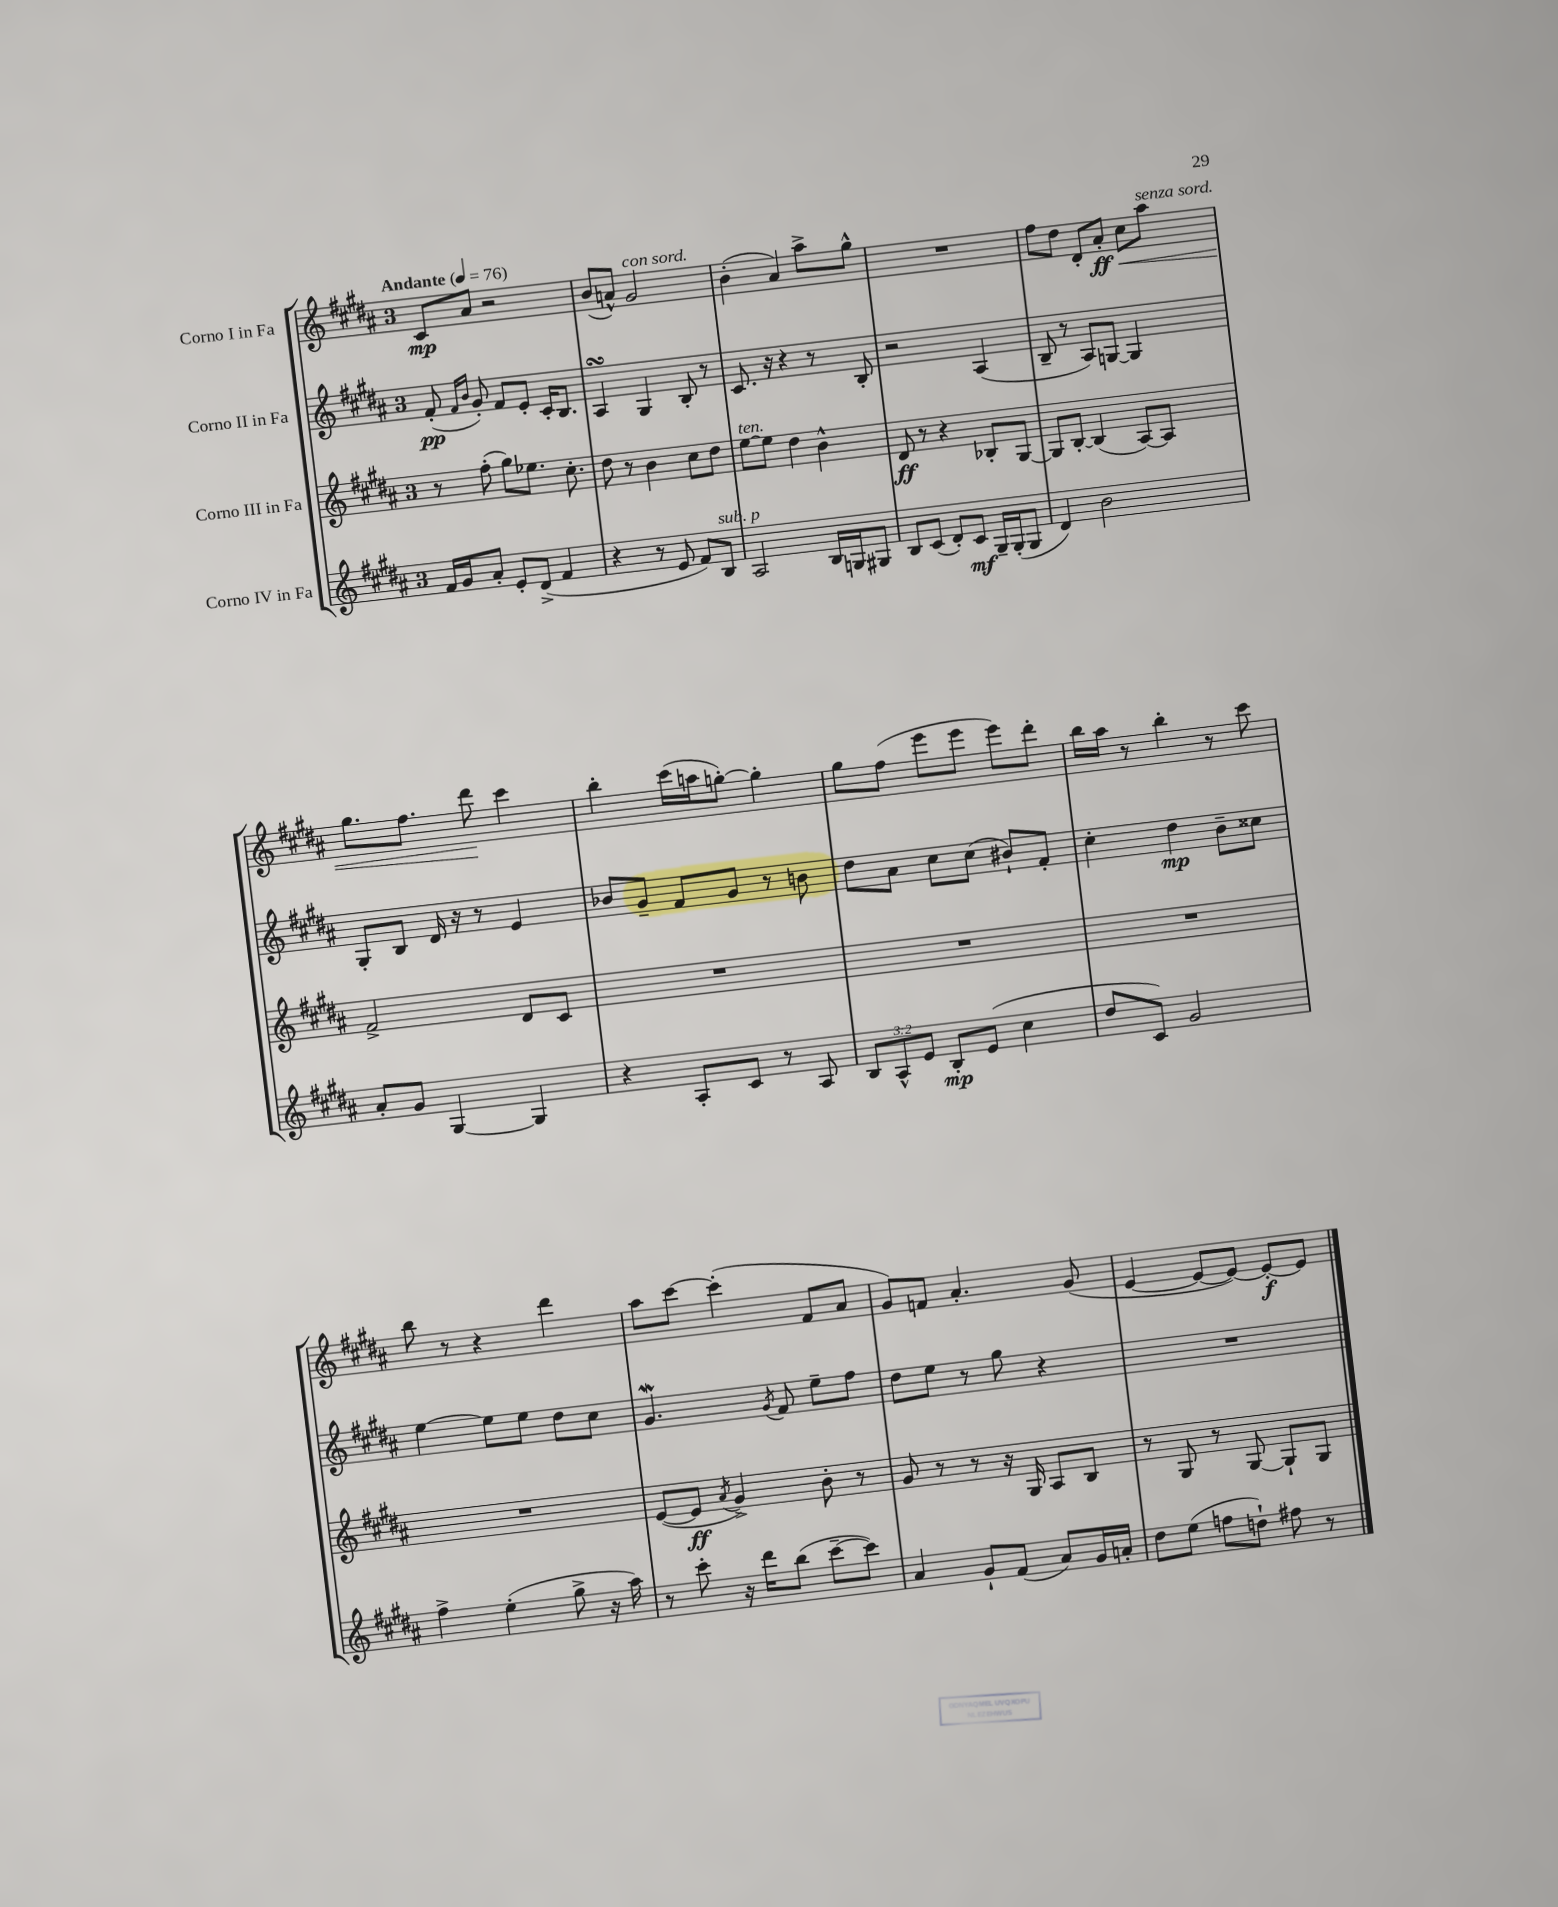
<<
\new StaffGroup <<
\new Staff = "s0" \with { instrumentName = "Corno I in Fa" } {
    \clef treble \key b \major \once \override Staff.TimeSignature.style = #'single-digit \time 3/4 \tempo "Andante" 4 = 76
    \autoBeamOff cis'8[\mp ais'8] r2 |
    b'8[( a'8]-^) gis'2^\markup { \italic "con sord." } |
    b'4-.( ais'4) ais''8[-> gis''8]-^ |
    R2. |
    fis''8[ dis''8] dis'8[-. ais'8]-.\ff\< cis''8[ ais''8]^\markup { \italic "senza sord." } |
    gis''8.[ fis''8.] dis'''8\! cis'''4 |
    b''4-. cis'''16[( a''16 g''8]~-.) g''4-. |
    gis''8[ fis''8]( e'''8[ e'''8] e'''8[) dis'''8]-. |
    b''16[ ais''16] r8 b''4-. r8 cis'''8 |
    b''8 r8 r4 dis'''4 |
    ais''8[ cis'''8]~ cis'''4-.( fis'8[ ais'8] |
    gis'8[) f'8] ais'4.-. gis'8( |
    e'4~ e'8[~ e'8]~) e'8[~-.\f e'8] \bar "|." |
}
\new Staff = "s1" \with { instrumentName = "Corno II in Fa" } {
    \clef treble \key b \major \once \override Staff.TimeSignature.style = #'single-digit \time 3/4
    \autoBeamOff fis'8-.\pp( \grace { fis'16[ b'16] } gis'8-.) fis'8[ e'8]-. cis'16[-. b8.] |
    ais4\turn gis4 b8-. r8 |
    cis'8. r16 r4 r8 b8-. |
    r2 ais4( |
    b8-- r8 ais8[) g8]~ g4 |
    gis8[-. b8] dis'16 r16 r8 e'4 |
    bes'8[ gis'8]-- fis'8[ gis'8] r8 b'8 |
    dis''8[ ais'8] cis''8[ cis''8]( bis'8[-!) fis'8]-. |
    cis''4-. dis''4\mp b'8[-- cisis''8] |
    e''4~ e''8[ e''8] dis''8[ cis''8] |
    gis'4.\mordent \acciaccatura { gis'8 } fis'8 e''8[-- fis''8] |
    dis''8[ e''8] r8 gis''8 r4 |
    R2. \bar "|." |
}
\new Staff = "s2" \with { instrumentName = "Corno III in Fa" } {
    \clef treble \key b \major \once \override Staff.TimeSignature.style = #'single-digit \time 3/4
    \autoBeamOff r8 fis''8-.( gis''8[) ees''8.] cis''8.-. |
    dis''8 r8 b'4 cis''8[ dis''8] |
    e''8[~^\markup { \italic "ten." } e''8] dis''4 b'4-^ |
    dis'8\ff r8 r4 bes8[-. gis8]~ |
    gis8[ b8]~-. b4( ais8[~) ais8] |
    fis'2-> dis'8[ cis'8] |
    R2. |
    R2. |
    R2. |
    R2. |
    e'8[~( e'8]\ff \acciaccatura { ais'8 } gis'4->) b'8-. r8 |
    gis'8 r8 r8 r16 gis16 ais8[ b8] |
    r8 gis8 r8 gis8~ gis8[-! gis8] \bar "|." |
}
\new Staff = "s3" \with { instrumentName = "Corno IV in Fa" } {
    \clef treble \key b \major \once \override Staff.TimeSignature.style = #'single-digit \time 3/4 \override Staff.TupletNumber.text = #tuplet-number::calc-fraction-text
    \autoBeamOff fis'16[ gis'16 ais'8]-. e'8[-. dis'8]->( fis'4 |
    r4 r8 e'8 fis'8[) b8]^\markup { \italic "sub. p" } |
    ais2 b16[ g16 gis8] |
    b8[ cis'8]( dis'8[-.) cis'8]\mf gis16[-- gis16-.( gis8] |
    dis'4) b'2 |
    ais'8[-. gis'8] gis4~ gis4 |
    r4 ais8[-. cis'8] r8 ais8 |
    \tuplet 3/2 { b8[ ais8-^ e'8] } b8[-.\mp e'8]( cis''4 |
    dis''8[ cis'8]) gis'2 |
    fis''4-> e''4-.( gis''8-> r16 ais''16) |
    r8 cis'''8-. r16 dis'''16[ b''8]( cis'''8[~-- cis'''8]) |
    ais'4 gis'8[-! fis'8]( ais'8[) gis'16 a'16]-. |
    dis''8[ e''8]( f''8[ d''8]-!) fis''8 r8 \bar "|." |
}
>>
>>
\layout { \context { \Score \remove "Bar_number_engraver" } }
